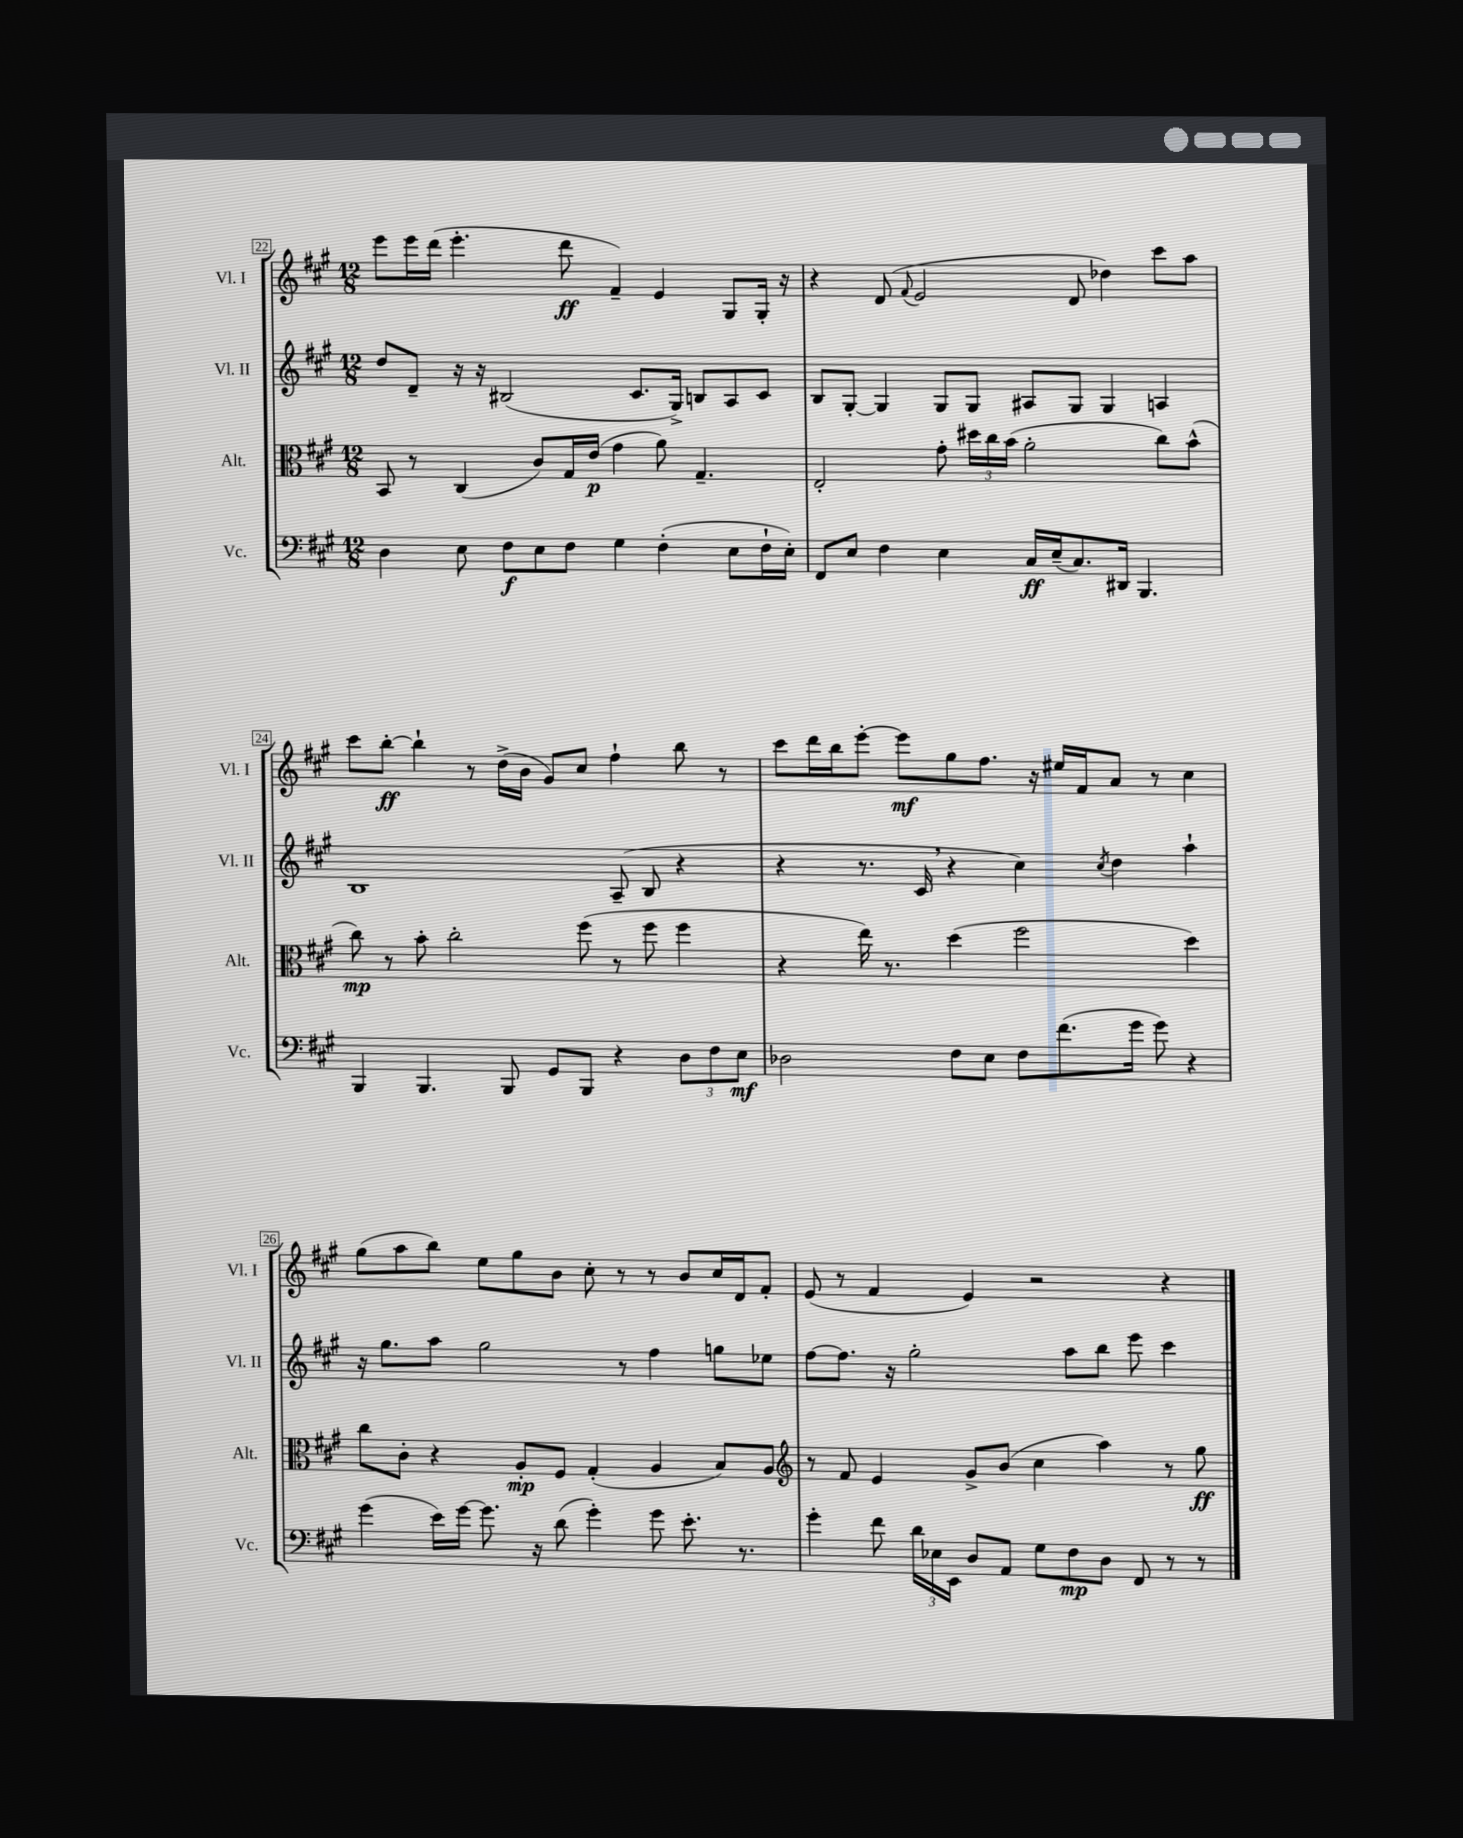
<<
\new StaffGroup <<
\new Staff = "s0" \with { instrumentName = "Vl. I" shortInstrumentName = "Vl. I" } {
    \clef treble \key a \major \numericTimeSignature \time 12/8
    \autoBeamOff e'''8[ e'''16 d'''16]( e'''4.-. d'''8\ff fis'4--) e'4 gis8[ gis16]-. r16 |
    r4 d'8( \appoggiatura { fis'8 } e'2 d'8 des''4) cis'''8[ a''8] |
    cis'''8[ b''8]~-.\ff b''4-! r8 d''16[->( b'16] gis'8[) cis''8] fis''4-! b''8 r8 |
    cis'''8[ d'''16 b''16 e'''8]~-. e'''8[\mf gis''8 fis''8.] r16 eis''16[ fis'16 a'8] r8 cis''4 |
    gis''8[( a''8 b''8]) e''8[ gis''8 b'8] cis''8-. r8 r8 b'8[ cis''16 d'16 fis'8]-. |
    e'8( r8 fis'4 e'4) r2 r4 \bar "|." |
}
\new Staff = "s1" \with { instrumentName = "Vl. II" shortInstrumentName = "Vl. II" } {
    \clef treble \key a \major \numericTimeSignature \time 12/8
    \autoBeamOff d''8[ d'8]-- r16 r16 bis2( cis'8.[ gis16]->) b8[ a8 cis'8] |
    b8[ gis8]~-. gis4 gis8[ gis8] ais8[ gis8] gis4 a4 |
    b1 a8--( b8 r4 |
    r4 r8. cis'16 \breathe r4 cis''4) \acciaccatura { cis''8 } d''4 a''4-! |
    r16 gis''8.[ a''8] gis''2 r8 fis''4 g''8[ ees''8] |
    fis''8[~ fis''8.] r16 gis''2-. a''8[ b''8] e'''8 cis'''4 \bar "|." |
}
\new Staff = "s2" \with { instrumentName = "Alt." shortInstrumentName = "Alt." } {
    \clef alto \key a \major \numericTimeSignature \time 12/8
    \autoBeamOff b,8 r8 cis4( cis'8[) gis16 e'16]\p( gis'4 a'8) gis4.-- |
    e2-. gis'8-. \tuplet 3/2 { dis''16[ cis''16 b'16]( } a'2-. cis''8[) b'8]-^( |
    cis''8\mp) r8 b'8-. cis''2-. fis''8( r8 fis''8 fis''4 |
    r4 e''16) r8. d''4( fis''2 d''4) |
    cis''8[ cis'8]-. r4 a8[-.\mp fis8] gis4-.( a4 b8[) a8] |
    \clef treble r8 fis'8 e'4 gis'8[-> b'8]( cis''4 a''4) r8 gis''8\ff \bar "|." |
}
\new Staff = "s3" \with { instrumentName = "Vc." shortInstrumentName = "Vc." } {
    \clef bass \key a \major \numericTimeSignature \time 12/8
    \autoBeamOff d4 e8 fis8[\f e8 fis8] gis4 fis4-.( e8[ fis16-! e16]-.) |
    fis,8[ e8] fis4 e4 cis16[\ff e16--( cis8.) dis,16] b,,4. |
    b,,4 b,,4. b,,8 gis,8[ b,,8] r4 \tuplet 3/2 { d8[ fis8 e8]\mf } |
    des2 fis8[ e8] fis8[ fis'8.( gis'16] gis'8) r4 |
    gis'4( e'16[) gis'16]~ gis'8. r16 d'8( gis'4-.) gis'8 e'8.-. r8. |
    gis'4-. fis'8 \tuplet 3/2 { d'16[ ees16 e,16] } d8[ a,8] gis8[ fis8\mp d8] fis,8 r8 r8 \bar "|." |
}
>>
>>
\layout { \context { \Score currentBarNumber = #22 \override BarNumber.stencil = #(make-stencil-boxer 0.1 0.3 ly:text-interface::print) } }
